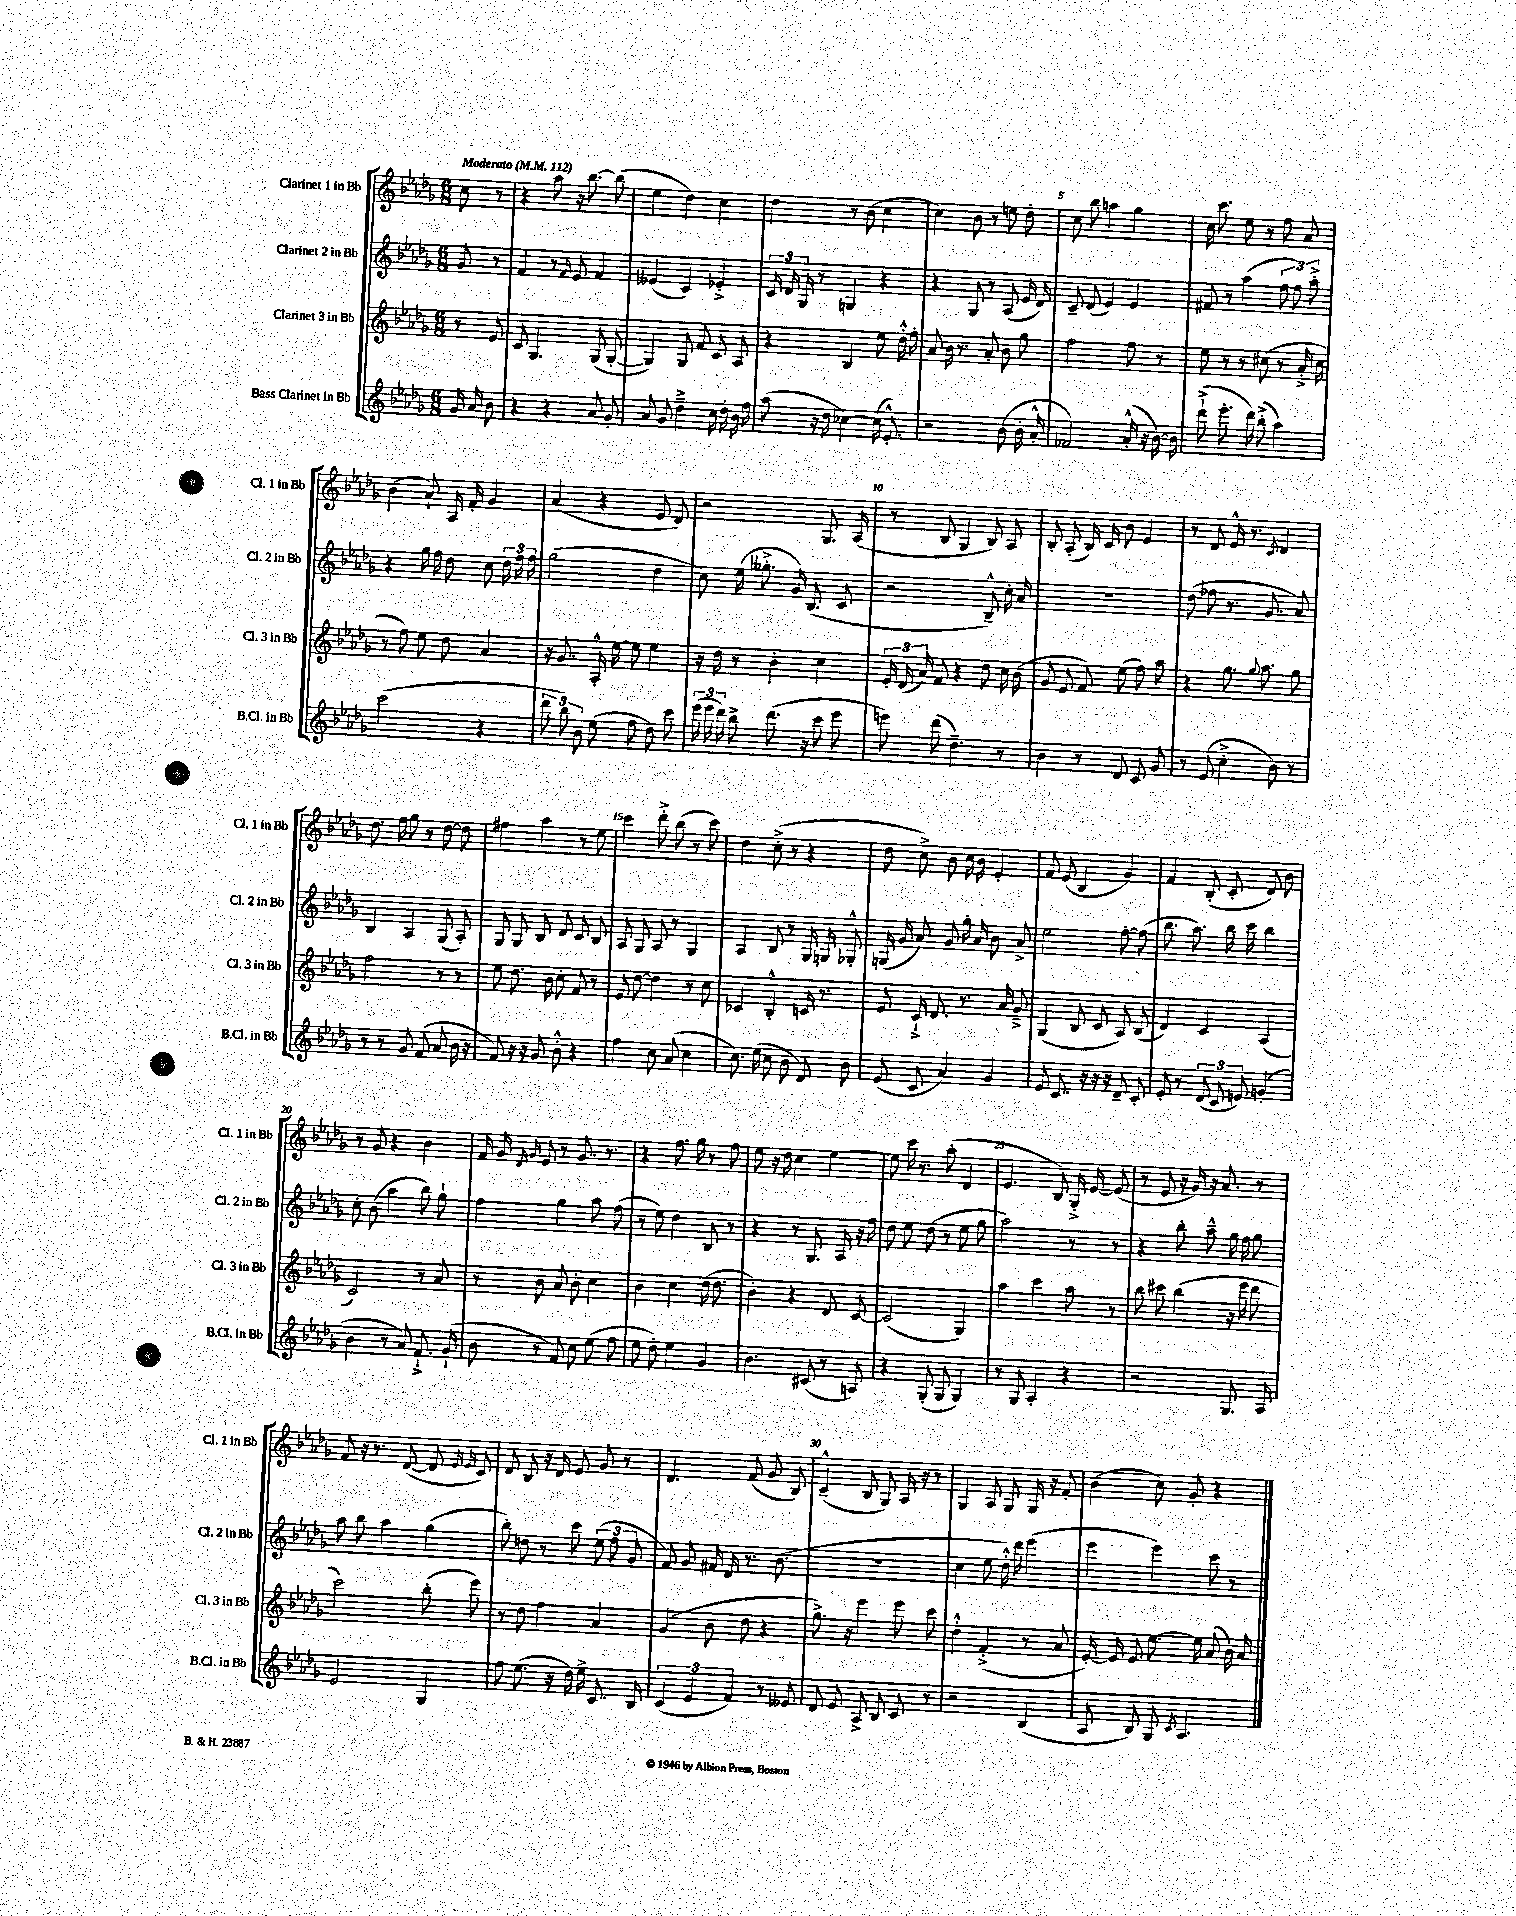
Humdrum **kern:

**kern	**kern	**kern	**kern
*staff4	*staff3	*staff2	*staff1
*clefG2	*clefG2	*clefG2	*clefG2
*k[b-e-a-d-g-]	*k[b-e-a-d-g-]	*k[b-e-a-d-g-]	*k[b-e-a-d-g-]
*M6/8	*M6/8	*M6/8	*M6/8
*MM112	*MM112	*MM112	*MM112
16g-/	8r	8g-/	8cc\
16a-/	.	.	.
8b-\	8e-/	8r	8r
=	=	=	=
4r	8c/	4f/	4r
.	4.G-/	.	.
4r	.	8r	8aa-\
.	.	16qqf/	.
.	.	8e-/	16r
.	.	.	[8.bb-\
8a-/	(8G-/	4f/	.
8g-'/	[8G-'/	.	(8bb-\]
=	=	=	=
8a-/	4G-/])	(4e--/	4ee-\
8g-/	.	.	.
4dd-~^\	8G-/	4c/)	4dd-\)
.	8f/	.	.
16cc\	8c/	4e-'^/	4cc\
16dd-'\	.	.	.
16b-\	8A-/	.	.
16ff\	.	.	.
=	=	=	=
(8aa-\	4r	24c/	4dd-\
.	.	24d-/	.
.	.	24G-/	.
16r	.	8r	.
16dd-\	.	.	.
[4cc-\)	4B-/	4G/	8r
.	.	.	(8b-\
(16cc-\]	8ee-\	4r	4cc\
8.e-'^^/)	.	.	.
.	16dd-'^^\	.	.
.	16ff'\	.	.
=	=	=	=
2r	8a-/	4r	4cc\)
.	16b-\	.	.
.	8.r	.	.
.	.	8G-/	8b-\
.	8a-'/	8r	8r
(8b-\	8b-\	(8A-/	8ee\
16b-'\	8gg-\	16e-/	8dd-'\
16a-'^^/	.	16d-/)	.
=	=	=	=
2f-/)	2ff\	8c~/	8cc\
.	.	(8d-/	8bb-\
.	.	4e-/)	4aa\
(16a-'^^/	8ff\	4e-/	4gg-\
16r	.	.	.
[16b-\)	8r	.	.
16b-\]	.	.	.
=	=	=	=
(8ddd-`^\	8ee-\	8f#/	16cc\
.	.	.	8.ccc\
8.eee-'\	8r	8r	.
.	8r	(4aa-\	8ee-\
16ddd-\)	.	.	.
(8bb-'^\	(8cc#\	.	8r
4aa-\)	8r	12ff\	8ff\
.	.	12ff\)	.
.	16a-'^/	.	8a-/
.	.	12aa-'^\	.
.	16cc#\	.	.
=	=	=	=
(2ccc\	8r	4r	(4b-\
.	8ff\)	.	.
.	8ee-\	16gg-\	8a-`/)
.	.	16ff\	.
.	8dd-\	8dd-\	16A-/
.	.	.	16f'/
4r	4a-/	8cc\	4g-/
.	.	24dd-\	.
.	.	24ff\	.
.	.	24ff\	.
=	=	=	=
12ddd-\	16r	(2gg-\	(4a-/
.	8.g-/	.	.
12bb-\)	.	.	.
12b-\	.	.	.
(8ee-\	16A-'^^/	.	4r
.	[16ee-\	.	.
8ff\	8ee-\]	.	.
8dd-\)	4ee-\	4dd-\	8e-/
8ccc\	.	.	8d-/)
=	=	=	=
(24eee-\	16r	8cc\)	2r
24eee-\	.	.	.
.	16dd-\	.	.
24ddd-\)	.	.	.
8bb-^\	8r	(16ee-\	.
.	.	8.gg--'^\	.
(8.ddd-\	4b-'\	.	.
.	.	16g-/)	.
16r	.	(8.B-/	.
8ccc\	4cc\	.	8.G-/
8eee-\	.	8c/	.
.	.	.	(16A-/
=	=	=	=
8eee\)	24e-'/	2r	8r
.	(24d-/	.	.
.	24a-/)	.	.
(8ddd-\	8f/	.	8B-/
4.dd-~\)	4r	.	4G-/
.	8dd-\	8B-~^^/)	8B-/)
8r	16cc\	16cc'\	8A-/
.	(16b-\	16a-/	.
=	=	=	=
4b-\	8g-/	2.r	8B-'/
.	8e-/	.	(8A-'/
8r	8f/)	.	16B-/)
.	.	.	16c/
8d-/	(8ee-\	.	8b-\
8c/	8ff\)	.	4e-/
8g-/	8aa-\	.	.
=	=	=	=
8r	4r	(8dd-\	8r
(8e-/	.	8ff-\	8d-/
4cc'^\	8.gg-\	8.r	16e-^^/
.	.	.	8.r
.	8qqgg-/	.	.
.	8.aa-\	8.g-/	.
.	.	.	8qc/
8b-\)	.	.	4d-/
8r	8gg-\	8a-/)	.
=	=	=	=
8r	2ff\	4B-/	8.dd-\
8r	.	.	.
.	.	.	16ff\
8g-/	.	4A-/	8gg-\
(8f/	.	.	8r
8a-/	8r	(8G-/	[8dd-\
16b-\	8r	8A-'/)	8dd-\]
16r	.	.	.
=	=	=	=
8f/)	8ee-\	8G-/	4ff#\
16r	8.dd-\	8G-/	.
16r	.	.	.
8g-/	.	8B-/	4aa-\
.	16b-\	.	.
8b-'^^\	8cc'\	8d-/	.
4r	8f/	8c/	8r
.	8r	8B-/	8ee-\
=	=	=	=
4ff\	8e-/	8A-/	4ccc\
.	[8dd-\	8G-/	.
8cc\	4dd-\]	8A-/	8ddd-'^\
(8a-/	.	8r	(8bb-\
4cc\	8r	4G-/	8r
.	8cc\	.	8ccc\)
=	=	=	=
8.cc\)	4c-/	4A-/	4dd-\
(16ee-\	.	.	.
8cc\	4B-'^^/	8B-/	(8cc'^\
8b-\	.	8r	8r
8d-/)	16c/	16G-/	4r
.	8.r	16G/	.
8b-\	.	8G-'^^/	.
=	=	=	=
(8e-/	8e-/	(16G/	8dd-\
.	.	16g-/	.
8c/	16c`^/	8a-/)	8cc^\)
.	8.d-/	.	.
4a-/)	.	8g-/	8b-\
.	8.r	16gg-'\	16cc\
.	.	16a-/	16b-\
4g-/	.	8b-\	4e-'/
.	16a-/	.	.
.	8g-~^/	8a-^/	.
=	=	=	=
8e-/	(4G-/	2ee-\	8f/
8.c/	.	.	(8e-/
.	8B-/	.	4B-/
16r	.	.	.
16r	8c/	.	.
16r	.	.	.
8d-~/	8A-/)	[8ff'\	4g-/)
8c'/	(8B-/	(8ff\]	.
=	=	=	=
8e-'/	4d-/)	8.bb-\	4f/
8r	.	.	.
.	.	8.aa-\)	.
(12d-/	4c/	.	(8B-'/
12c/	.	.	.
.	.	16bb-\	8c'/
12e/)	.	.	.
.	.	16ccc\	.
(4g'/	(4A-/	4bb-\	8d-/)
.	.	.	8b-\
=	=	=	=
4b-\	2c/)	8cc'\	8r
.	.	(8b-\	8g-/
8r	.	4aa-\	4r
8a-/)	.	.	.
8.f`^/	8r	8bb-\)	4b-\
.	8a-/	8gg-`\	.
(16g-`/	.	.	.
=	=	=	=
8b-\	8r	4ff\	16f/
.	.	.	16g-/
.	.	.	16qqd-/
.	.	.	16qqg-/
8r	8b-\	.	8e-/
8f/)	8a-/	4gg-\	8r
8cc\	8b-'\	.	8.g-/
(8ee-\	4cc\	8aa-\	.
.	.	.	8.r
8ff\	.	(8ff\	.
=	=	=	=
8ee-\	4b-\	8r	4r
8dd-'\)	.	8ee-\)	.
4ee-\	4cc\	4dd-\	8.ff\
.	.	.	16gg-\
4g-/	(16dd-\	8B-/	8r
.	8.dd-\	.	.
.	.	8r	8ff\
=	=	=	=
4.b-\	4b-'\)	4r	8ee-\
.	.	.	16r
.	.	.	16dd-\
.	4r	8r	4cc\
(8c#/	.	8.G-/	.
8r	8d-/	.	[4ee-\
.	.	16A-/	.
8A/)	[8c/	16r	.
.	.	16ff\	.
=	=	=	=
4r	(2c/]	8dd-\	8ee-\]
.	.	8ee-\	16ccc\
.	.	.	8.r
(8G-'/	.	(8dd-\	.
8G-/	.	8r	(8aa-'\
4G-/)	4G-/)	8ee-\	4d-/
.	.	8gg-\	.
=	=	=	=
8r	4aa-\	2aa-\)	4.e-/
8G-/	.	.	.
4A-'/	4ccc\	.	.
.	.	.	8B-/)
4r	8aa-\	8r	16G-'^/
.	.	.	[16e-/
.	8r	8r	(8e-/]
=	=	=	=
2r	8bb-\	4r	8r
.	8ccc#\	.	8e-/
.	(4bb-\	8bb-'\	16r
.	.	.	16g-/)
.	.	8aa-~^^\	16r
.	.	.	8.a-/
8.G-/	16r	16gg-\	.
.	16eee-\	16ff\	.
.	8ddd-\	8gg-\	8r
16A-/	.	.	.
=	=	=	=
2e-/	2ccc\)	8aa-\	8f/
.	.	8bb-\	16r
.	.	.	8.r
.	.	4aa-\	.
.	.	.	([8d-/
4G-/	(8bb-'\	(4gg-\	8d-/]
.	.	.	16qqe-/
.	.	.	16qqe-/
.	8eee-\)	.	8c/)
=	=	=	=
8ff\	8r	8bb-'\)	8d-/
(8.ee-\	8dd-\	8dd\	8B-/
.	4ff\	8r	16r
16r	.	.	16d-/
16dd-\)	.	8ccc\	8e-/
16ee-^\	.	.	.
8.c/	4a-/	(12ee-\	8g-/
.	.	12ff\	.
.	.	.	8r
.	.	12g-/	.
16B-/	.	.	.
=	=	=	=
(6c/	(4g-/	8f/)	4.d-/
.	.	8g-/	.
6e-/	.	.	.
.	8b-\	16f#/	.
.	.	16d-/	.
6f/)	.	.	.
.	8dd-\	8.r	(8f/
8r	4r	.	8g-/
.	.	(8.b-\	.
8e--/	.	.	8B-/)
=	=	=	=
8d-/	8.gg-^\)	2.r	(4c~^^/
8e-/	.	.	.
.	16r	.	.
8A-^/	4eee-\	.	8B-/
8B-/	.	.	8G-/)
8c/	8eee-\	.	16A-/
.	.	.	16r
8r	8ccc\	.	8r
=	=	=	=
2r	4dd-'^^\	4cc\	4G-/
.	(4f'^/	8ee-\	8A-/
.	.	16dd-'^^\)	8G-/
.	.	16ddd-\	.
(4B-/	8r	(4eee-\	16G-/
.	.	.	16r
.	8a-/	.	8f'/
=	=	=	=
8A-/	[16e-'/)	4eee-\	(4b-\
.	16e-/]	.	.
8B-/)	8e-/	.	.
8G-/	[8.ee-\	4eee-\)	8cc\)
8qc/	.	.	.
4.A-/	.	.	8g-'/
.	16ee-\]	.	.
.	(8a-/	8ccc\	4r
.	16b-\)	8r	.
.	16a-/	.	.
==	==	==	==
*-	*-	*-	*-
